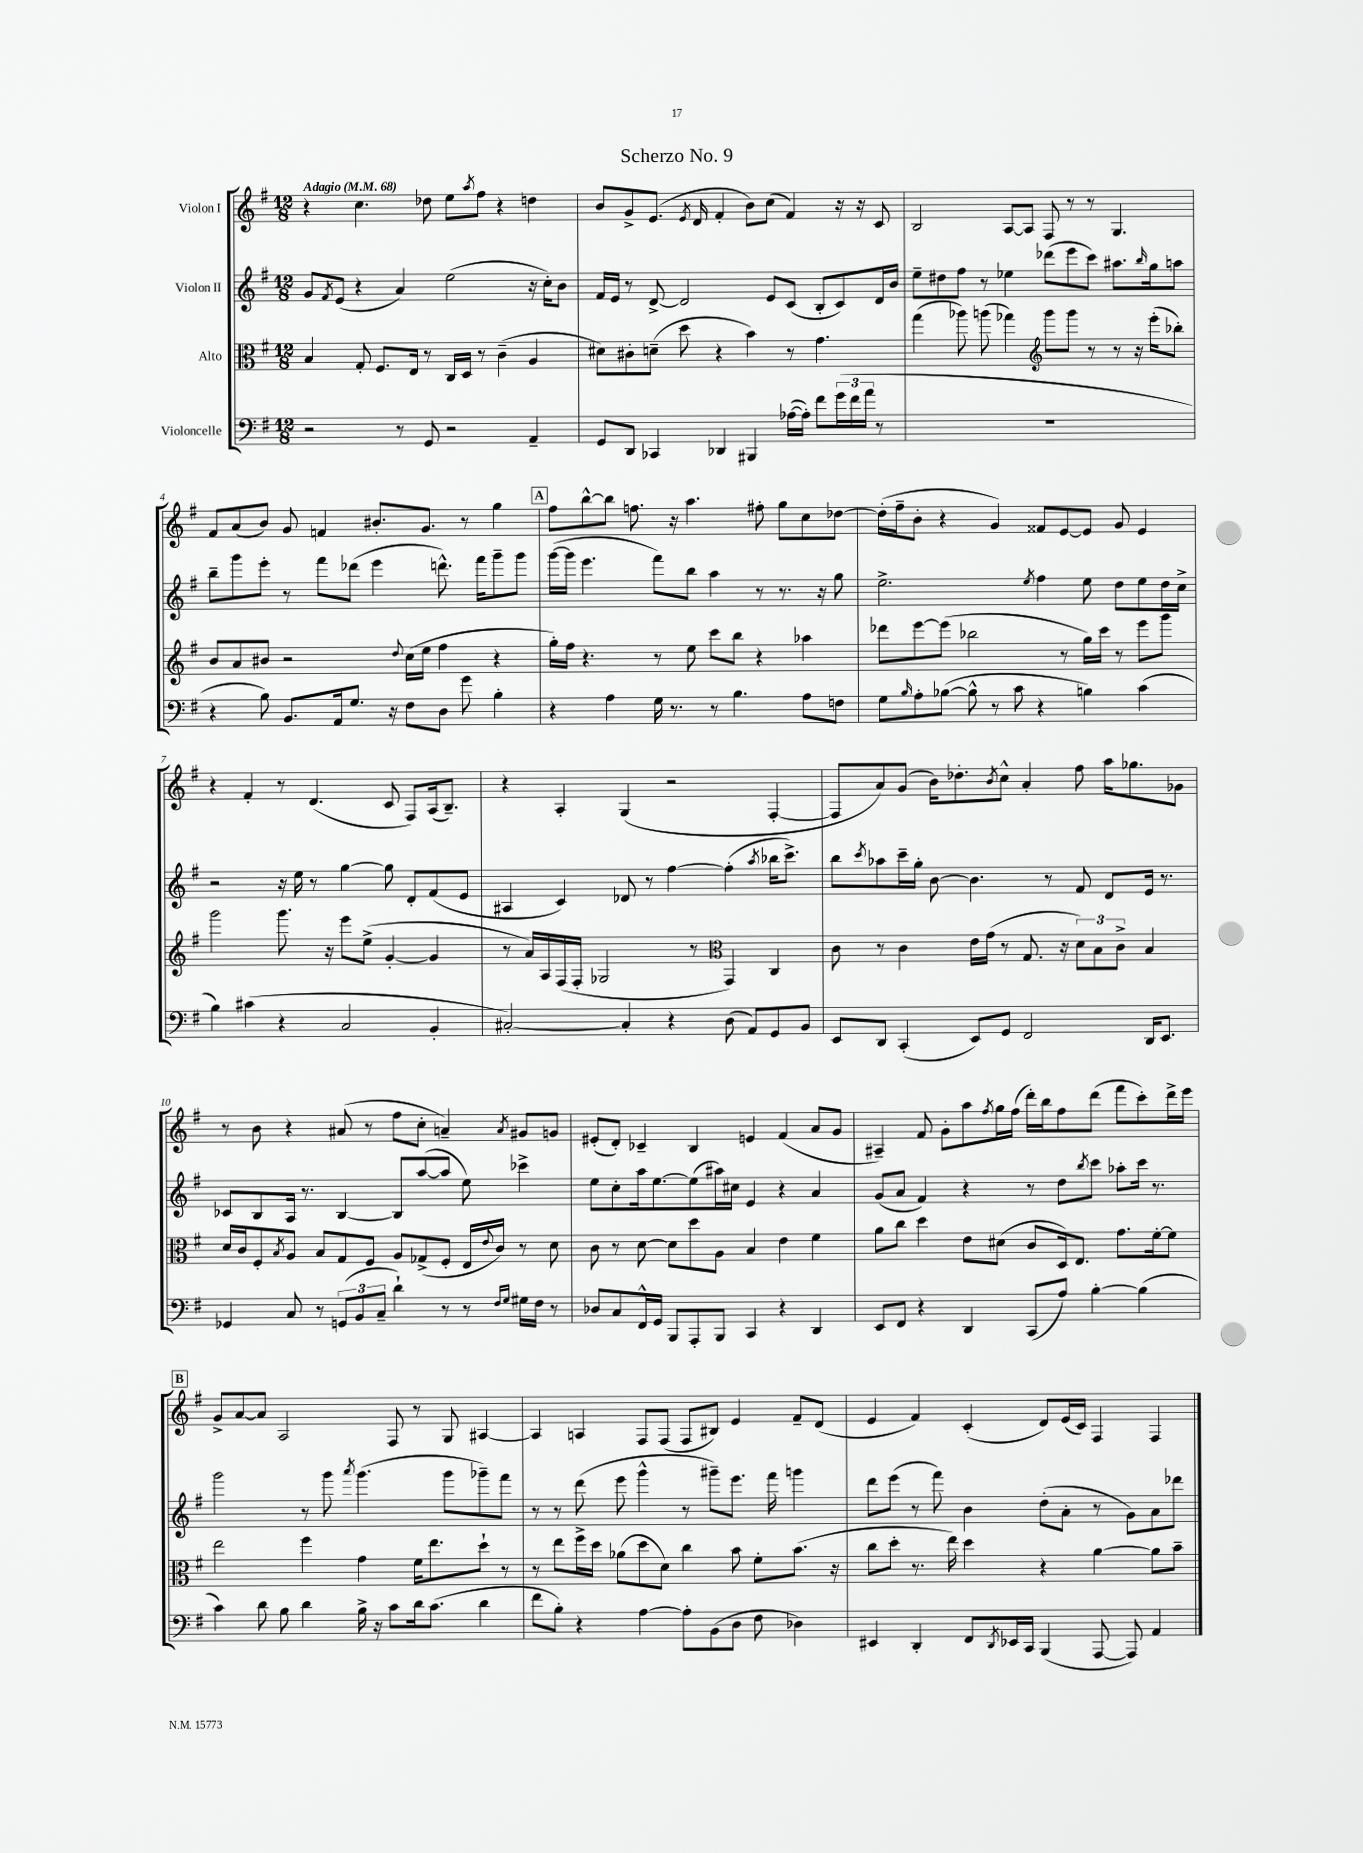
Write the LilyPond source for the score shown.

\header { title = "Scherzo No. 9" }
<<
\new StaffGroup <<
\new Staff = "s0" \with { instrumentName = "Violon I" } {
    \clef treble \key g \major \numericTimeSignature \time 12/8 \tempo "Adagio" 4 = 68
    r4 c''4. des''8 e''8 \acciaccatura { a''8 } fis''8 r4 d''4 |
    b'8 g'8-> e'8.( \acciaccatura { e'8 } d'16 fis'4-. b'8) c''8( fis'4) r16 r16 c'8 |
    b2 a8~ a8 fis8 r8 r8 g4. |
    fis'8 a'8( b'8) g'8 f'4 bis'8.-. g'8. r8 g''4 |
    \mark \markup { \box "A" } fis''8 b''8~-^ b''8 f''8. r16 a''4. fis''8-. g''8 c''8 des''8~ |
    des''16-.( fis''16-- b'8-. r4 g'4) fisis'8 e'8~ e'8 g'8 e'4 |
    r4 fis'4-. r8 d'4.( c'8 fis8) a16( b8.--) |
    r4 a4-. g4( r2 fis4~-. |
    fis8 a'8) g'8( b'16) des''8.-. \acciaccatura { b'8 } c''8-^ a'4-. fis''8 a''16 ges''8. ges'8 |
    r8 b'8 r4 ais'8( r8 fis''8 c''8-. a'4--) \acciaccatura { a'8 } gis'8 g'8 |
    eis'8-.( d'8-.) ces'4-- b4 e'4 fis'4( a'8 g'8 |
    ais4--) fis'8 g'8-. a''8 \acciaccatura { fis''8 } g''16 fis''16( d'''16-.) b''16 fis''8 d'''8( fis'''8 c'''8-.) d'''16-> e'''16 |
    \mark \markup { \box "B" } g'8-> a'8~ a'8 a2 fis8 r8 g8 ais4~ |
    ais4 a4 fis8 fis8( fis8 bis8) e'4 fis'8-- d'8( |
    e'4 fis'4) c'4-.( d'8) e'16( c'16) fis4 fis4 \bar "|." |
}
\new Staff = "s1" \with { instrumentName = "Violon II" } {
    \clef treble \key g \major \numericTimeSignature \time 12/8
    g'8 \acciaccatura { fis'8 } e'8( r4 a'4) e''2( r16 c''16-.) b'8 |
    fis'16 e'16 r8 d'8~-> d'2 e'8 c'8( b8-. c'8) d'16 b'16 |
    e''8-- dis''8 fis''8 r8 ees''4 des'''8( e'''8 c'''8) ais''8. \grace { b''16 } g''16 a''8 |
    b''8-- g'''8 e'''8-. r8 fis'''8 des'''8( e'''4 d'''8.-^) fis'''16 g'''8-- g'''8 |
    \mark \markup { \box "A" } g'''16~( g'''16 e'''4. fis'''8) b''8 a''4 r8 r8. r16 g''8 |
    e''2.-> \acciaccatura { e''8 } fis''4 e''8 d''8 e''8 d''16 c''16-> |
    r2 r16 e''16 r8 g''4~ g''8 d'8-. fis'8( e'8 |
    ais4 c'4) des'8 r8 fis''4~ fis''4-.( \acciaccatura { a''8 } bes''16 c'''8.->) |
    b''8 \acciaccatura { c'''8 } aes''8 c'''16-- g''16-. b'8~ b'4. r8 fis'8 d'8 e'16 r8. |
    ces'8 b8 a16 r8. b4~ b8 a''8~( a''8 e''8) ces'''4-> |
    e''8 c''8-. a''16 e''8.~ e''8( ais''16) cis''16 e'4 r4 a'4 |
    g'8( a'8 fis'4) r4 r8 d''8 \acciaccatura { b''8 } c'''8 aes''8-. c'''16 r8. |
    \mark \markup { \box "B" } g'''2 r8 g'''8 \acciaccatura { a'''8 } g'''4.( g'''8 ges'''8--) fis'''8 |
    r8 r8 d'''8( e'''8 g'''4-^ r8 gis'''8--) e'''8. fis'''16 g'''4 |
    d'''8 e'''8( r8 fis'''8) b'4 d''8-.( a'8-. r8 g'8) a'8 des'''8 \bar "|." |
}
\new Staff = "s2" \with { instrumentName = "Alto" } {
    \clef alto \key g \major \numericTimeSignature \time 12/8
    b4 g8-. fis8. e16 r8 c16 d16 r8 c'4--( a4 |
    dis'8) cis'8-. d'8--( d''8 r4 b'4) r8 g'4. |
    g''4( aes''8) a''8( ges''4) \clef treble g'''8 g'''8 r8 r8 r16 e'''16-.( bes''8-.) |
    b'8 a'8 bis'8 r2 \appoggiatura { d''8 } c''16( e''16 fis''4 r4 |
    \mark \markup { \box "A" } g''16-.) fis''16 r4. r8 e''8 c'''8 b''8 r4 aes''4 |
    des'''8 e'''8~ e'''8( bes''2 r8 g''16) c'''16 r8 e'''8 g'''8 |
    g'''2 g'''8. r16 e'''8 e''8->( g'4~-. g'4 |
    r8 a'16) a16 fis16( fis16-. ges2 r8 \clef alto g,4) c4 |
    c'8 r8 c'4 e'16 g'16( r8 g8. r16 \tuplet 3/2 { d'8) b8 c'8-> } b4 |
    d'16 c'16 fis8-. \acciaccatura { b8 } a8 b8 g8 fis8 a8 ges8->( fis8-. e16 \appoggiatura { e'8 } c'16) r8 d'8 |
    c'8 r8 d'8~ d'8 d''8 a8 b4 e'4 fis'4 |
    a'8 c''8 d''4 e'8 dis'8( c'8 d16) e8. g'8. fis'16~-. fis'8 |
    \mark \markup { \box "B" } e''2 fis''4 g'4 fis'16 e''8. d''8-! r8 |
    r8 e''8 fis''16-> d''16 aes'8( d''8 d'8) c''4 b'8 fis'8-. b'8.( r16 |
    c''8 d''8-. r8. e''16) d''4 r4 a'4~ a'8 b'8-- \bar "|." |
}
\new Staff = "s3" \with { instrumentName = "Violoncelle" } {
    \clef bass \key g \major \numericTimeSignature \time 12/8
    r2 r8 g,8 r2 a,4-- |
    g,8 d,8 ces,4 des,4 bis,,4 aes16~( aes16-.) fis'8 \tuplet 3/2 { g'16( fis'16 a'16 } r8 |
    R1. |
    r4 b8) b,8. a,16 g8. r16 fis8 d8 g'8 b4-. |
    \mark \markup { \box "A" } r4 a4 g16 r8. r8 b4. a8 f8 |
    g8 \grace { b16 } a8-. bes8~( bes8-^ r8 c'8 r4 b4) c'4( |
    b4) cis'4( r4 c2 b,4-. |
    cis2~-.) cis4-. r4 d8( a,8) g,8 b,8 |
    e,8 d,8 c,4-.( e,8) g,8 fis,2 d,16 e,8. |
    ges,4 c8 r8 \tuplet 3/2 { g,8( b,8 c8-- } d'4-!) r8 r8 \grace { fis16 g16 } gis16 fis16 r8 |
    des8 c8 fis,16-^ g,16 b,,8 a,,8-. b,,8 c,4 r4 d,4 |
    e,8 fis,8 r4 d,4 c,8( a8) b4~-. b4( |
    \mark \markup { \box "B" } c'4) d'8 b8 d'4 b16-> r16 c'8 d'16 c'8.( d'4 |
    fis'8 b8-.) r4 a4~ a8-. b,8( d8 fis8 des4) |
    eis,4 d,4-. fis,8 \acciaccatura { d,8 } ees,16 c,16 b,,4( a,,8~ a,,8) a,4 \bar "|." |
}
>>
>>
